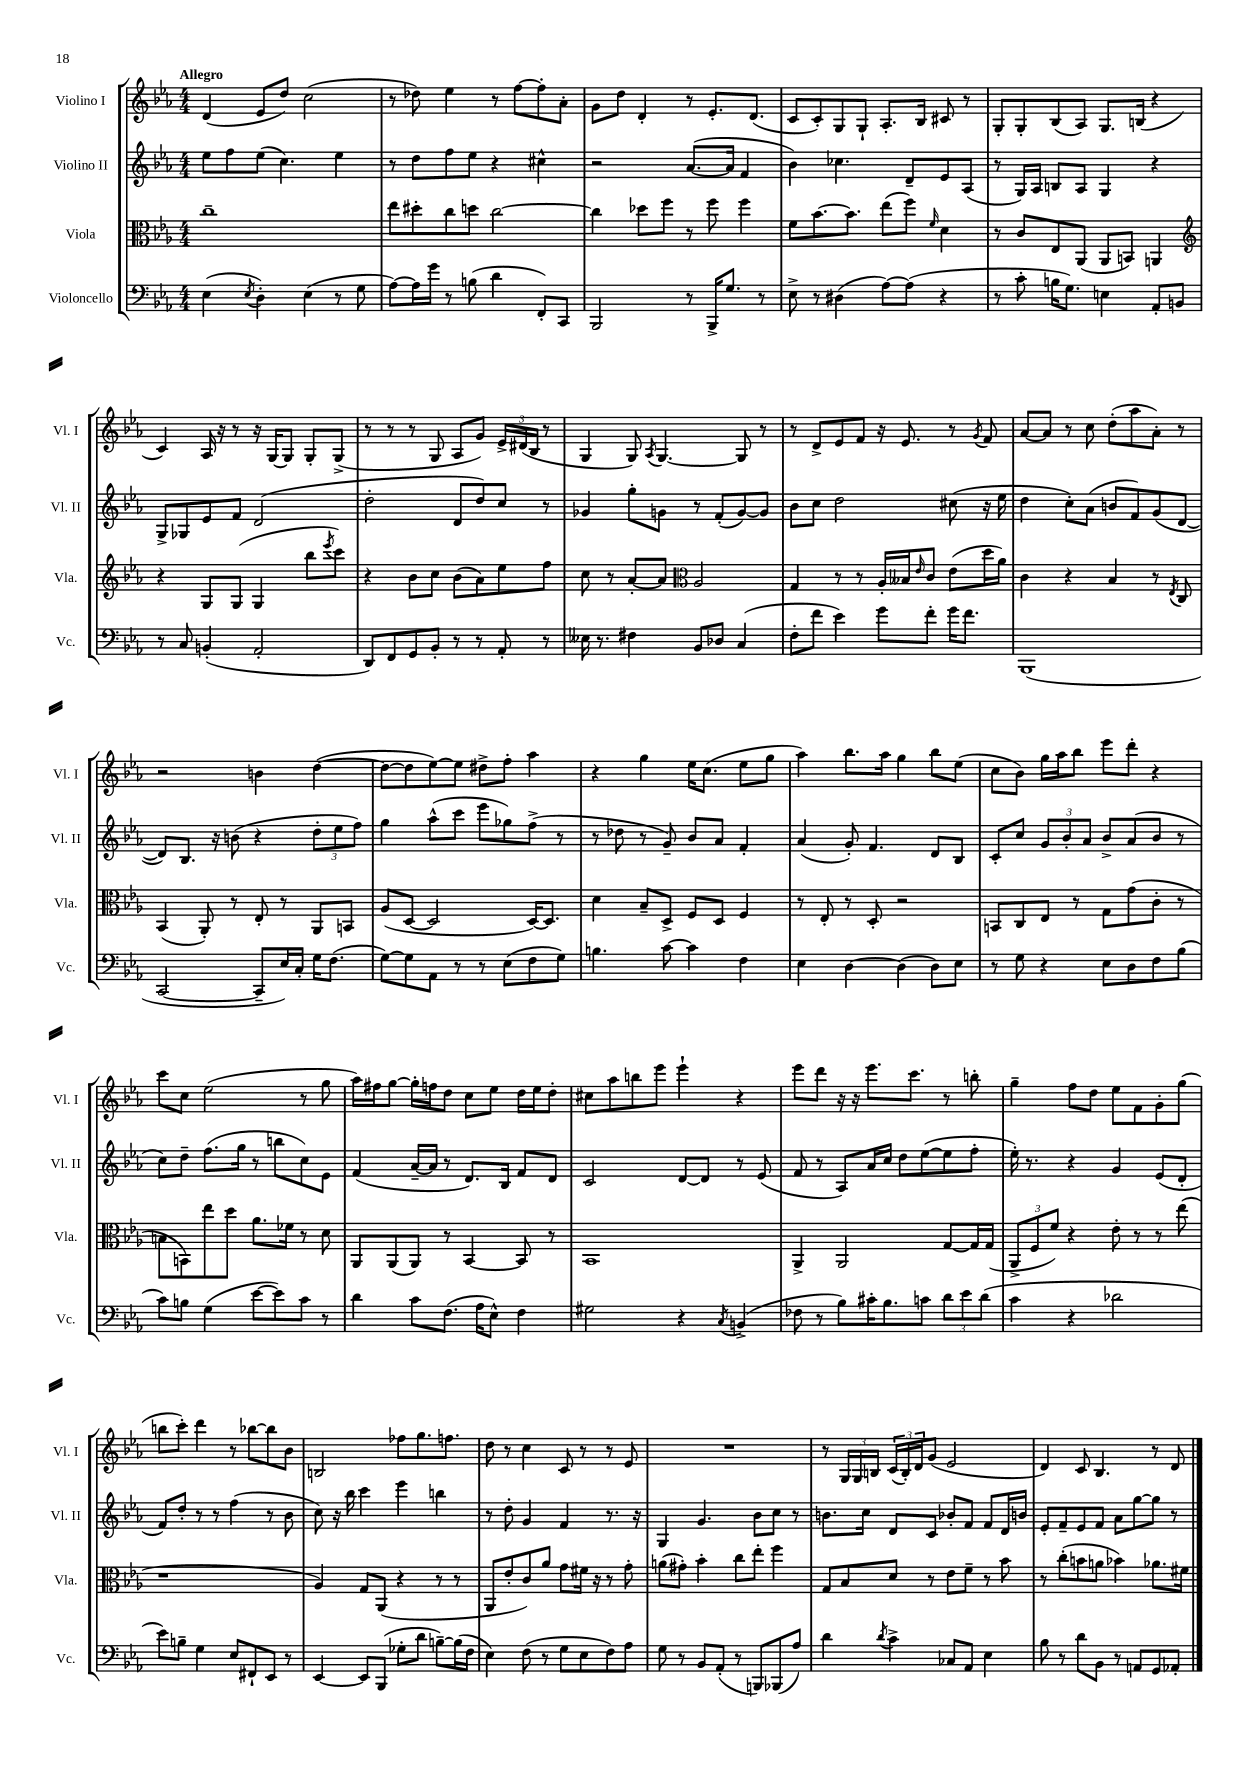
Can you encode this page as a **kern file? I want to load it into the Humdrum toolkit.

**kern	**kern	**kern	**kern
*staff4	*staff3	*staff2	*staff1
*clefF4	*clefC3	*clefG2	*clefG2
*k[b-e-a-]	*k[b-e-a-]	*k[b-e-a-]	*k[b-e-a-]
*M4/4	*M4/4	*M4/4	*M4/4
(4E-\	1cc~	8ee-\L	(4d/
.	.	8ff\	.
8qE-/	.	.	.
4D'\)	.	(8ee-\J	8e-/L
.	.	4.cc\)	8dd/J)
(4E-\	.	.	(2cc\
8r	.	4ee-\	.
8G\	.	.	.
=	=	=	=
[8A-\L)	8ee-\L	8r	8r
16A-\]L	8dd#'\	8dd\L	8dd-\)
16g\JJ	.	.	.
8r	8cc\	8ff\	4ee-\
(8B\	8dd\J	8ee-\J	.
4d\	[2cc\	4r	8r
.	.	.	[8ff\L
8FF'/L)	.	4cc#^^\	8ff'\]
8CC/J	.	.	8a-'\J
=	=	=	=
2BBB-/	4cc\]	2r	8g\L
.	.	.	8dd\J
.	8dd-\L	.	4d'/
.	8ff\J	.	.
8r	8r	([8.a-/L	8r
16BBB-^/LK	8ff\	.	8.e-'/L
8.G/J	.	16a-/]Jk	.
.	4ff\	4f/	.
.	.	.	(8.d/J
8r	.	.	.
=	=	=	=
8E-^\	8f\L	4b-\)	8c/L
8r	[8.b-\	.	8c'/)
(4D#\	.	4.cc-\	8G/
.	8.b-\]J	.	.
.	.	.	8G`/J
[8A-\L)	(8ee-\L	.	8.A-'/L
(8A-\]J	8ff\J)	8d~/L	.
.	.	.	16B-/Jk
.	16qqf/	.	.
4r	4d\	8e-/	8c#/
.	.	(8A-/J	8r
=	=	=	=
8r	8r	8r	8G'/L
8c'\	8c/L	16G/LL)	8G'/
.	.	16A-/JJ	.
16B\LK	8E-/	8B/L	(8B-/
8.G\J)	.	.	.
.	(8AA-/J	8A-/J	8A-/J)
4E\	8AA-/L	4G/	8.G/L
.	8BB/J)	.	.
.	.	.	(16B/Jk
8AA-'/L	4AA/	4r	4r
8BB/J	.	.	.
=	=	=	=
*	*clefG2	*	*
8r	4r	8G^/L	4c/)
8C/	.	8G-/	.
(4BB'/	8G/L	8e-/	16A-/
.	.	.	16r
.	(8G/J	8f/J	8r
2AA-'/	4G/	(2d/	16r
.	.	.	[16G/LK
.	.	.	8G/]J
.	8bb-\L	.	8G'/L
.	8qeee-/	.	.
.	8ccc\J)	.	(8G^/J
=	=	=	=
8DD/L)	4r	2dd'\	8r
8FF/	.	.	8r
8GG/	8b-\L	.	8r
8BB-'/J	8cc\J	.	8G/
8r	(8b-\L	8d/L	8A-/L
8r	8a-\)	8dd/)	8g/J)
8AA-'/	8ee-\	8cc/J	24e-^/LL
.	.	.	(24d#/
.	.	.	24B-/JJ
8r	8ff\J	8r	8r
=	=	=	=
16E--\	8cc\	4g-/	4G/
8.r	.	.	.
.	8r	.	.
4F#\	[8a-'/L	8gg'\L	8G/)
.	.	.	8qA-/
.	8a-/]J	8g\J	[4.G/
*	*clefC3	*	*
8BB-/L	2A-/	8r	.
8D-/J	.	(8f'/L	.
(4C/	.	[8g/)	8G/]
.	.	8g/]J	8r
=	=	=	=
8F'\L	4G/	8b-\L	8r
8f\J	.	8cc\J	8d^/L
4e-\)	8r	2dd\	8e-/
.	8r	.	8f/J
8g\L	16A-'/LL	.	16r
.	16B--/J	.	8.e-/
.	16qqe-/	.	.
8f'\J	8c/J	.	.
16g\LK	(8e-\L	(8cc#\	8r
8.f\J	.	.	.
.	.	.	8qg/
.	16dd\L	16r	8f/
.	16a-\JJ)	16ee-\	.
=	=	=	=
(1BBB-	4c\	4dd\	[8a-/L
.	.	.	8a-/]J
.	4r	8cc'\L)	8r
.	.	(8a-\J	8cc\
.	4B-/	8b/L	(8dd'\L
.	.	8f/)	8aa-\
.	8r	(8g/	8a-'\J)
.	8qE-/	.	.
.	8C/	[8d/J	8r
=	=	=	=
[2CC/	(4BB-/	8d/]L)	2r
.	.	8.B-/J	.
.	8AA-'/)	.	.
.	.	16r	.
.	8r	(8b\	.
8CC~/]L	8E-'/	4r	4b\
16E-/L)	8r	.	.
16C'/JJ	.	.	.
16G\LK	8AA-/L	12dd'\L	([4dd\
(8.F\J	.	.	.
.	.	12ee-\	.
.	8BB/J	.	.
.	.	12ff\J)	.
=	=	=	=
[8G\L)	(8A-/L	4gg\	8dd\_L
8G\]	[8D/J	.	8dd\]
8AA-\J	2D/]	(8aa-^^\L	[8ee-\)
8r	.	8ccc\J	8ee-\]J
8r	.	8eee-\L	8dd#^\L
(8E-\L	.	8gg-\)	8ff'\J
8F\	[16D/LK)	(8ff^\J	4aa-\
.	8.D/]J	.	.
8G\J)	.	8r	.
=	=	=	=
4.B\	4d\	8r	4r
.	.	8dd-\	.
.	8B-~/L	8r	4gg\
[8c\	8D^/J	8g~/)	.
4c\]	8F/L	8b-/L	16ee-\LK
.	.	.	(8.cc\J
.	8D/J	8a-/J	.
4F\	4F/	4f'/	8ee-\L
.	.	.	8gg\J
=	=	=	=
4E-\	8r	(4a-/	4aa-\)
.	8E-'/	.	.
[4D\	8r	8g'/)	8.bb-\L
.	8D'/	4.f/	.
.	.	.	16aa-\Jk
(4D\]	2r	.	4gg\
8D\L)	.	8d/L	8bb-\L
8E-\J	.	8B-/J	(8ee-\J
=	=	=	=
8r	8BB/L	8c'/L	8cc\L
8G\	8C/	8cc/J	8b-\J)
4r	8E-/J	12g/L	16gg\LL
.	.	.	16aa-\J
.	.	12b-'/	.
.	8r	.	8bb-\J
.	.	12a-/J	.
8E-\L	8G\L	8b-^/L	8eee-\L
8D\	(8g\	(8a-/	8ddd'\J
8F\	8c'\J	8b-/J	4r
(8B-\J	8r	8r	.
=	=	=	=
8c\L)	8B\L	8cc\L)	8ccc\L
8B\J	8BB\)	8dd~\J	8cc\J
(4G\	8ee-\	(8.ff\L	(2ee-\
.	8dd\J	.	.
.	.	16gg\Jk	.
[8e-\L	8.a-\L	8r	.
8e-\])	.	8bb\L	.
.	16f-\Jk	.	.
8c\J	8r	8cc\)	8r
8r	8d\	8e-\J	8gg\
=	=	=	=
4d\	8AA-/L	(4f/	16aa-\LL)
.	.	.	16ff#\J
.	(8AA-/	.	[8gg\J
8c\L	8AA-/J)	[16a-~/LL	16gg'\]LL
.	.	16a-/]JJ	16ff\J
(8.F\J	8r	8r	8dd\J
.	[4BB-/	8.d/L)	8cc\L
16A-\LK	.	.	.
8E-^^\J)	.	.	8ee-\J
.	.	16B-/Jk	.
4F\	8BB-/]	8f/L	16dd\LL
.	.	.	16ee-\J
.	8r	8d/J	8dd'\J
=	=	=	=
2G#\	1BB-	2c/	8cc#\L
.	.	.	8aa-\
.	.	.	8bb\
.	.	.	8eee-\J
4r	.	[8d/L	4eee-`\
.	.	8d/]J	.
8qC/	.	.	.
(4BB^/	.	8r	4r
.	.	(8e-/	.
=	=	=	=
8F-\	4AA-^/	8f/	8eee-\L
8r	.	8r	8ddd\J
8B-\L)	2AA-/	8A-/L)	16r
.	.	.	16r
16c#'\K	.	16a-/L	8.eee-\L
8.B-\	.	16cc/JJ	.
.	.	8dd\L	.
.	.	.	8.ccc\J
8c\J	.	([8ee-\	.
12d\L	[8G/L	8ee-\]	8r
12e-\	.	.	.
.	16G/]L	8ff'\J	8bb'\
(12d\J	.	.	.
.	(16G/JJ	.	.
=	=	=	=
4c\	12AA-^/L	16ee-'\)	4gg~\
.	.	8.r	.
.	12F/	.	.
.	12f/J)	.	.
4r	4r	4r	8ff\L
.	.	.	8dd\J
2d-\	8e-'\	4g/	8ee-\L
.	8r	.	8f\
.	8r	(8e-/L	8g'\
.	(8ee-\	8d'/J	(8gg\J
=	=	=	=
8e-\L)	1r	8f/L)	8bb\L
8B~\J	.	8dd'/J	8ccc'\J)
4G\	.	8r	4ddd\
.	.	8r	.
8E-/L	.	(4ff\	8r
8FF#`/	.	.	[8bb-\L
8EE-/J	.	8r	8bb-\]
8r	.	8b-\	8b-\J
=	=	=	=
[4EE-/	4A-/)	8cc\)	2B/
.	.	16r	.
.	.	16bb-\	.
8EE-/]L	8G/L	4ccc\	.
(8BBB-/J	(8AA-/J	.	.
8G-'\L	4r	4eee-\	8ff-\L
8d\J	.	.	8.gg\
[8B~\L)	8r	4bb\	.
.	.	.	8.ff\J
(16B\]L	8r	.	.
16F\JJ	.	.	.
=	=	=	=
4E-\)	8AA-/L	8r	8dd\
.	8e-'/	8dd'\	8r
(8F\	8c/)	4g/	4cc\
8r	8a-/J	.	.
8G\L	8g\L	4f/	8c/
8E-\	16f#\Jk	.	8r
.	16r	.	.
8F\)	8r	8.r	8r
8A-\J	8g'\	.	8e-/
.	.	16r	.
=	=	=	=
8G\	(8a\L	4G/	1r
8r	8g#'\J)	.	.
8BB-/L	4b-'\	4.g/	.
(8AA-'/J	.	.	.
8r	8cc\L	.	.
8BBB/L)	8ee-'\J	8b-\L	.
(8BBB-/	4ff\	8cc\J	.
8A-/J)	.	8r	.
=	=	=	=
4d\	8G/L	8.b\L	8r
.	8B-/	.	24G/LL
.	.	.	24G/
.	.	16cc\Jk	.
.	.	.	24B/JJ
8qd/	.	.	.
4c^\	8d/J	8d/L	(24c/LL
.	.	.	24B'/)
.	.	.	24d/J
.	8r	8c/J	(8g/J
8C-/L	8e-\L	8b-'/L	2e-/
8AA-/J	8f~\J	8f/J	.
4E-\	8r	8f/L	.
.	8b-\	16d/L	.
.	.	16b/JJ	.
=	=	=	=
8B-\	8r	8e-'/L	4d/)
8r	(8cc'\L	8f~/	.
8d\L	8b\	8e-/	8c/
8BB-\J	8a\J	8f/J	4.B-/
8r	4b-\)	8a-\L	.
8AA/L	.	[8gg\	.
8GG/	8.a-\L	8gg\]J	8r
8AA-'/J	.	8r	8d/
.	16f#\Jk	.	.
==	==	==	==
*-	*-	*-	*-
